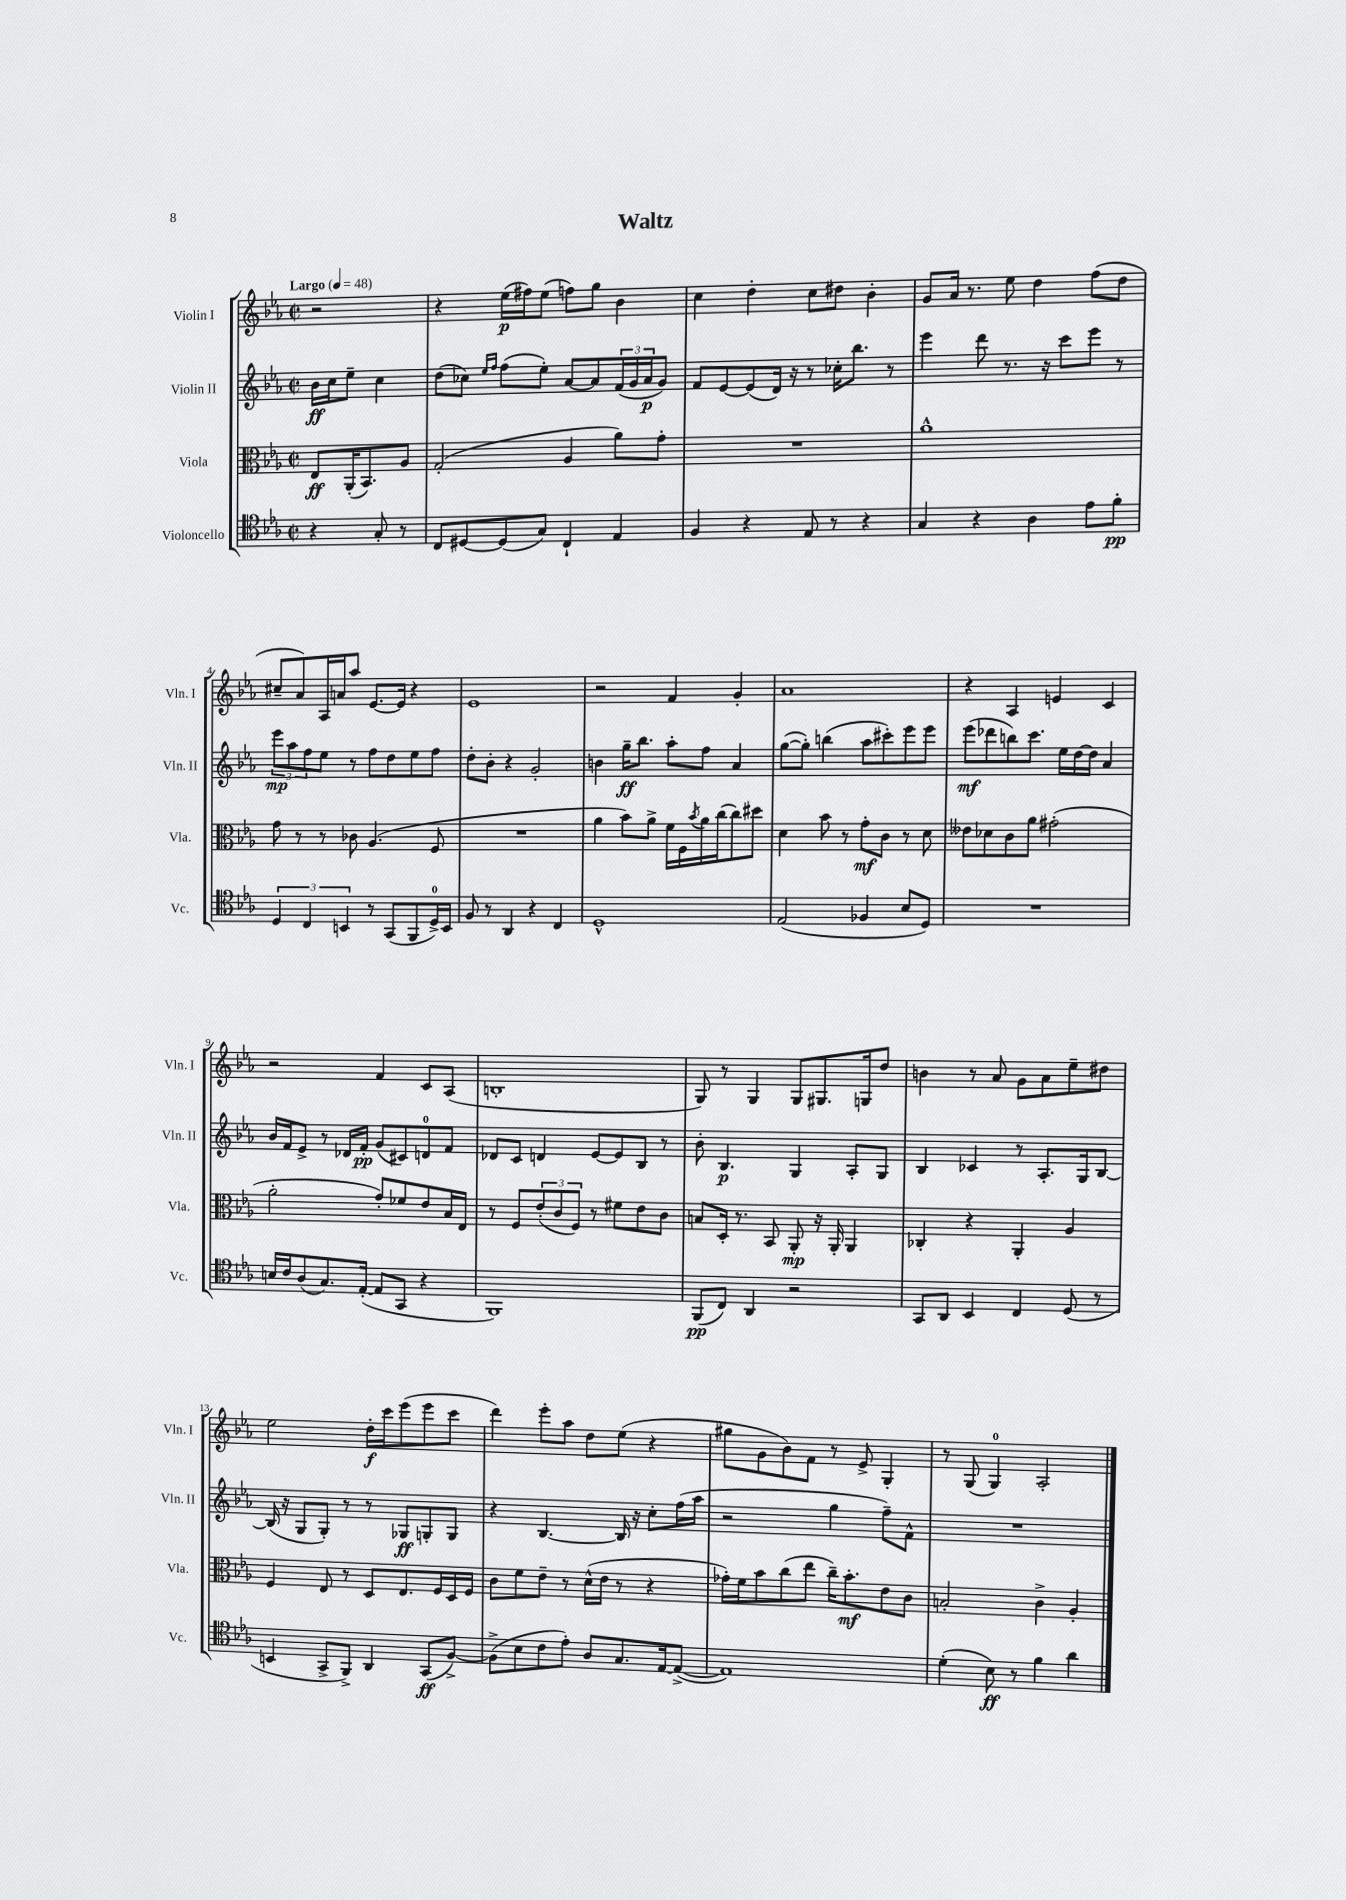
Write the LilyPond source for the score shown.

\header { title = "Waltz" }
<<
\new StaffGroup <<
\new Staff = "s0" \with { instrumentName = "Violin I" shortInstrumentName = "Vln. I" } {
    \clef treble \key ees \major \defaultTimeSignature \time 2/2 \partial 2 \tempo "Largo" 4 = 48
    r2 |
    r4 ees''16\p( fis''16) ees''8( f''8) g''8 bes'4 |
    c''4 d''4-. c''8 dis''8 bes'4-. |
    g'8 aes'16 r8. ees''8 d''4 f''8( d''8 |
    cis''8-- aes'8) aes16 a'16 aes''8 ees'8.~ ees'16 r4 |
    ees'1 |
    r2 f'4 g'4-. |
    aes'1 |
    r4 aes4 e'4 c'4 |
    r2 f'4 c'8 aes8( |
    b1-. |
    g8) r8 g4 g8 gis8. g16 d''8 |
    b'4 r8 aes'8 g'8 aes'8 ees''8-- dis''8 |
    ees''2 d''16-.\f c'''16 ees'''8( ees'''8 c'''8 |
    d'''4) ees'''8-. aes''8 d''8 ees''8( r4 |
    gis''8 g'8 bes'8) f'8 r8 ees'8-> g4-. |
    r8 g8( g4-0) aes2-. \bar "|." |
}
\new Staff = "s1" \with { instrumentName = "Violin II" shortInstrumentName = "Vln. II" } {
    \clef treble \key ees \major \defaultTimeSignature \time 2/2 \partial 2
    bes'16\ff c''16 ees''8-- c''4 |
    d''8( ces''8) \grace { ees''16 f''16 } f''8( ees''8-.) aes'8~ aes'8 \tuplet 3/2 { f'16( g'16 aes'16\p } g'8) |
    f'8 ees'8~ ees'8( d'16) r16 r8 ces''16-. bes''8. r8 |
    ees'''4 d'''8 r8. r16 c'''8 ees'''8 r8 |
    \tuplet 3/2 { ees'''8\mp aes''8 f''8 } ees''8 r8 f''8 d''8 ees''8 f''8 |
    d''8-. bes'8-. r4 g'2-. |
    b'4 g''16--\ff bes''8. aes''8-. f''8 aes'4 |
    g''8~( g''8-.) b''4( aes''8 cis'''8-.) ees'''8 ees'''8 |
    ees'''8\mf( des'''8 b''8) c'''8. ees''16 d''16~ d''16 aes'4 |
    bes'16 f'16 ees'8-> r8 des'16 f'16-.\pp g'8( cis'8) d'8-0 f'8 |
    des'8 c'8 d'4 ees'8~ ees'8 bes8 r8 |
    bes'8-. bes4.\p g4 aes8-. g8 |
    bes4 ces'4 r8 aes8.-. g16 bes8~ |
    bes16( r16 g8 g8-.) r8 r8 ges8\ff g8-. g8 |
    r4 bes4.~ bes16 r16 c''8-. f''16( aes''16 |
    r2 g''4 f''8--) f'8-^ |
    R1 \bar "|." |
}
\new Staff = "s2" \with { instrumentName = "Viola" shortInstrumentName = "Vla." } {
    \clef alto \key ees \major \defaultTimeSignature \time 2/2 \partial 2
    ees8\ff aes,16-.( bes,8.) aes8 |
    g2-.( aes4 aes'8) g'8-. |
    R1 |
    aes'1-^ |
    g'8 r8 r8 ces'8 aes4.( f8 |
    R1 |
    aes'4 bes'8) aes'8-> f'16 f16 \acciaccatura { bes'8 } aes'16 c''16( c''8) dis''8 |
    d'4 bes'8 r8 g'8-.\mf c'8 r8 d'8 |
    eeses'8 des'8 c'8 aes'8 gis'2-.( |
    aes'2-. g'8-.) fes'8 ees'8 bes16 ees16 |
    r8 f8 \tuplet 3/2 { ees'8-.( c'8 f8) } r8 fis'8 ees'8 c'8 |
    b8 d16-. r8. bes,8 aes,8-.\mp r16 aes,16-. aes,4 |
    ces4-. r4 aes,4-. aes4 |
    f4 ees8 r8 d8 ees8. f16 d16 f16 |
    c'8 f'8 ees'8-- r8 d'16-^( ees'16 r8 r4 |
    ges'16-.) f'16 bes'8 c''8( ees''8 c''16--) bes'8.-.\mf ees'8 c'8 |
    b2-. c'4-> aes4-. \bar "|." |
}
\new Staff = "s3" \with { instrumentName = "Violoncello" shortInstrumentName = "Vc." } {
    \clef tenor \key ees \major \defaultTimeSignature \time 2/2 \partial 2
    r4 g8-. r8 |
    c8 dis8~ dis8( g8) c4-! ees4 |
    f4 r4 ees8 r8 r4 |
    g4 r4 aes4 ees'8 f'8-.\pp |
    \tuplet 3/2 { d4 c4 b,4 } r8 g,8( f,8 d16-0->) b,16 |
    f8 r8 aes,4 r4 c4 |
    d1-^ |
    ees2( fes4 bes8 d8) |
    R1 |
    b16 c'16 aes8( g8.) ees16~-.( ees8 g,8 r4 |
    f,1) |
    f,8\pp( c8) aes,4 r2 |
    g,8 aes,8 bes,4 c4 d8( r8 |
    b,4 g,8-> f,8->) aes,4 g,8\ff( f8~->) |
    f8->( bes8 c'8 ees'8-.) aes8 g8. ees16~ ees8~->( |
    ees1) |
    d'4-.( bes8\ff) r8 f'4 aes'4 \bar "|." |
}
>>
>>
